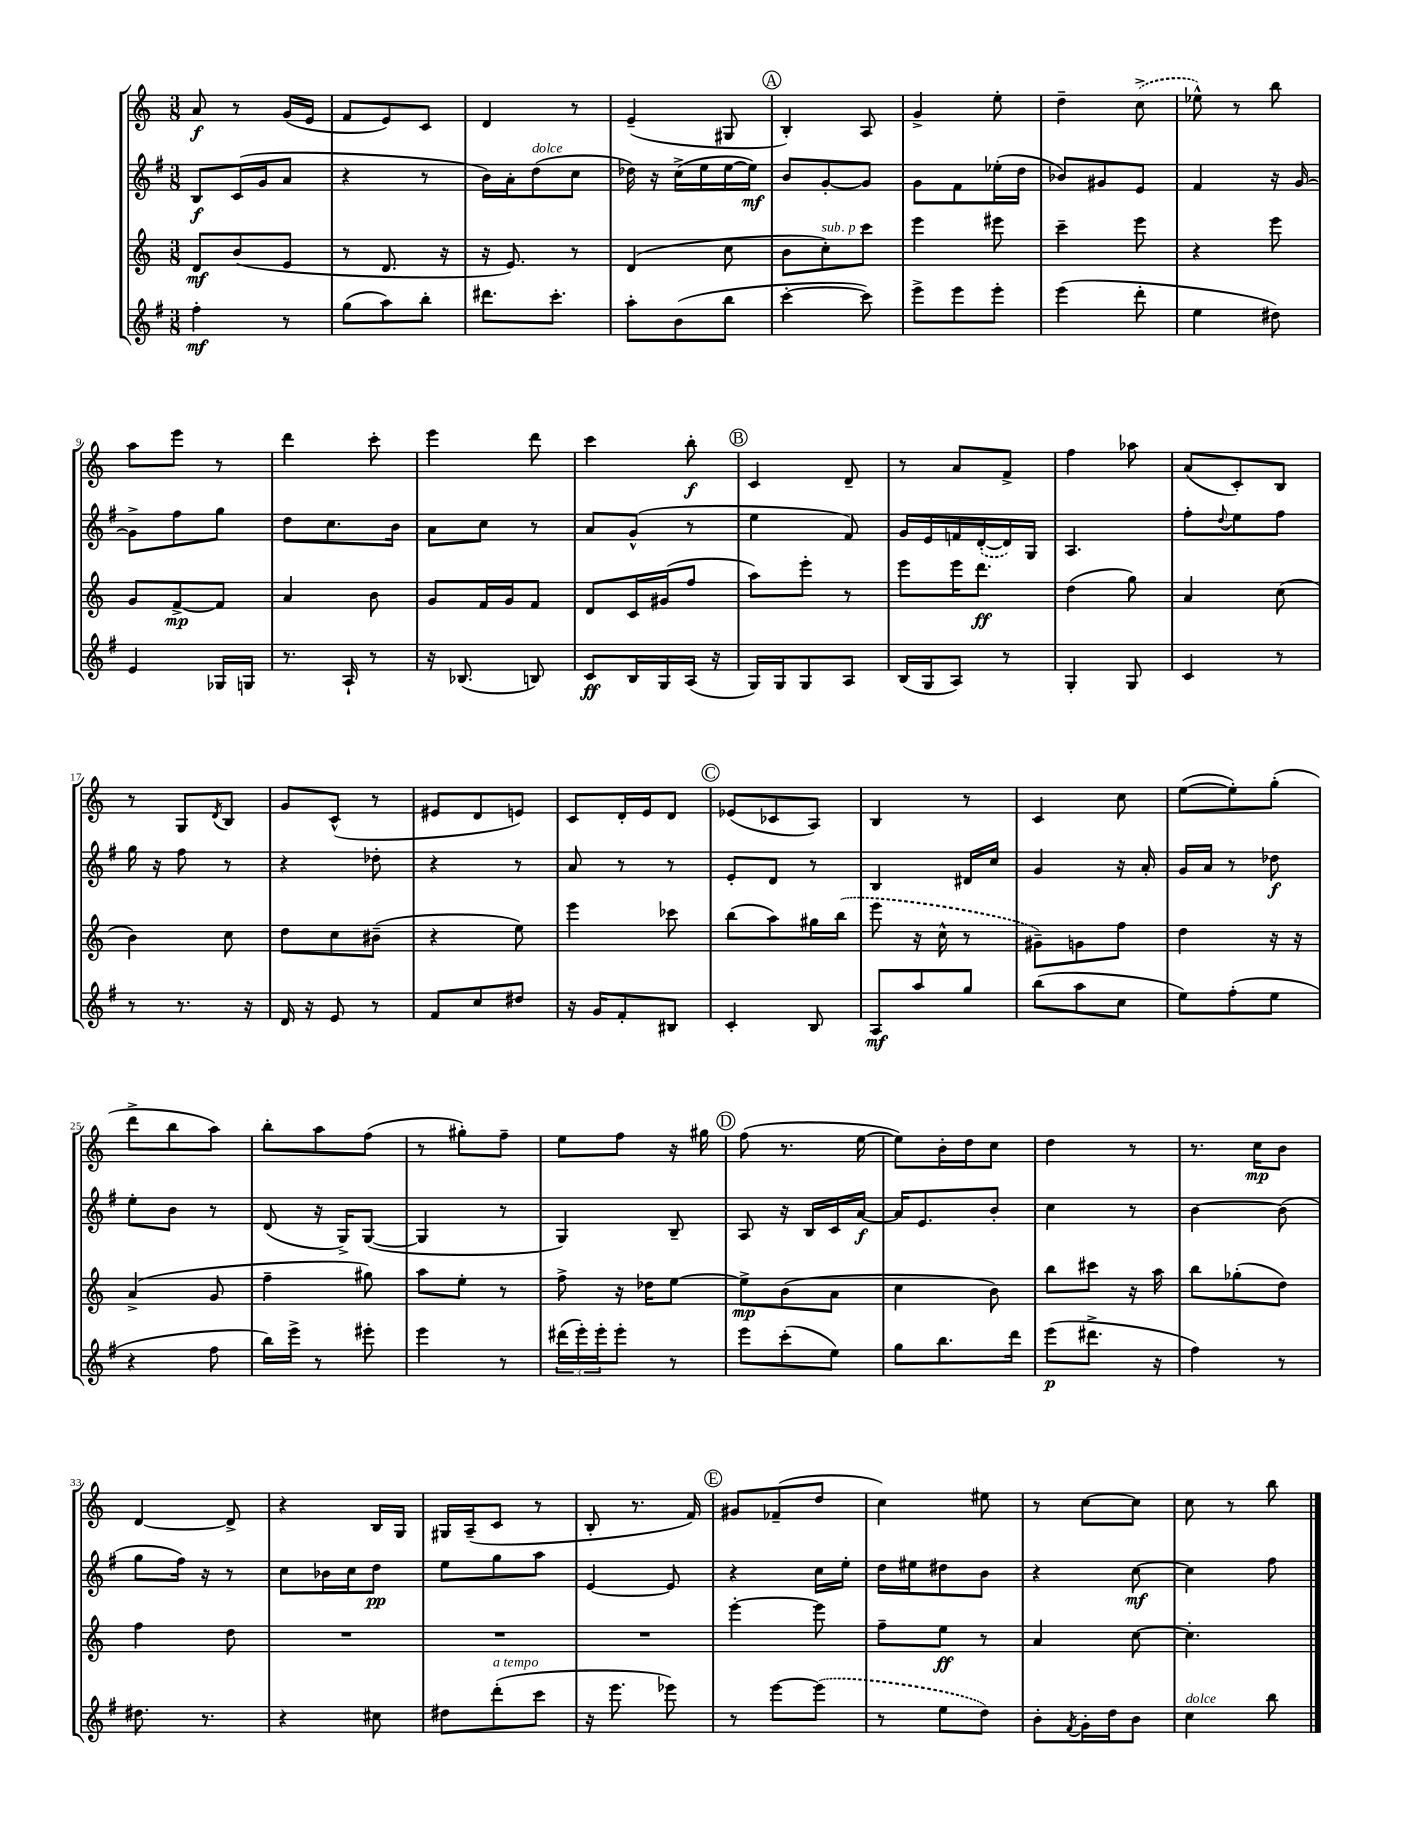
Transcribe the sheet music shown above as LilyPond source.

<<
\new StaffGroup <<
\new Staff = "s0" {
    \clef treble \key c \major \numericTimeSignature \time 3/8
    a'8\f r8 g'16( e'16 |
    f'8 e'8) c'8 |
    d'4 r8 |
    e'4--( gis8 |
    \mark \markup { \circle "A" } b4-.) a8 |
    g'4-> e''8-. |
    d''4-- \once \slurDashed c''8->( |
    ees''8-^) r8 b''8 |
    a''8 e'''8 r8 |
    d'''4 c'''8-. |
    e'''4 d'''8 |
    c'''4 b''8-.\f |
    \mark \markup { \circle "B" } c'4 d'8-- |
    r8 a'8 f'8-> |
    f''4 aes''8 |
    a'8( c'8-.) b8 |
    r8 g8 \acciaccatura { d'8 } b8 |
    g'8 c'8-^( r8 |
    eis'8 d'8 e'8) |
    c'8 d'16-. e'16 d'8 |
    \mark \markup { \circle "C" } ees'8( ces'8 a8) |
    b4 r8 |
    c'4 c''8 |
    e''8~( e''8-.) g''8-.( |
    d'''8-> b''8 a''8) |
    b''8-. a''8 f''8( |
    r8 gis''8-.) f''8-- |
    e''8 f''8 r16 gis''16 |
    \mark \markup { \circle "D" } f''8( r8. e''16~ |
    e''8) b'16-. d''16 c''8 |
    d''4 r8 |
    r8. c''16\mp b'8 |
    d'4~ d'8-> |
    r4 b16 g16 |
    gis16 a16--( c'8 r8 |
    b8-. r8. f'16) |
    \mark \markup { \circle "E" } gis'8 fes'8--( d''8 |
    c''4) eis''8 |
    r8 c''8~ c''8 |
    c''8 r8 b''8 \bar "|." |
}
\new Staff = "s1" {
    \clef treble \key g \major \numericTimeSignature \time 3/8
    b8\f c'16( g'16 a'8 |
    r4 r8 |
    b'16) a'16-. d''8^\markup { \italic "dolce" }( c''8 |
    des''16) r16 c''16->( e''16 e''16~ e''16\mf) |
    \mark \markup { \circle "A" } b'8 g'8~-. g'8 |
    g'8 fis'8 ees''16-.( d''16 |
    bes'8) gis'8 e'8 |
    fis'4 r16 g'16~ |
    g'8-> fis''8 g''8 |
    d''8 c''8. b'16 |
    a'8 c''8 r8 |
    a'8 g'8-^( r8 |
    \mark \markup { \circle "B" } e''4 fis'8) |
    g'16 e'16 f'16 \once \slurDashed d'16~-.( d'16) g16 |
    a4. |
    fis''8-. \appoggiatura { d''8 } e''8 fis''8 |
    g''16 r16 fis''8 r8 |
    r4 des''8-. |
    r4 r8 |
    a'8 r8 r8 |
    \mark \markup { \circle "C" } e'8-. d'8 r8 |
    b4 dis'16 c''16 |
    g'4 r16 a'16-. |
    g'16 a'16 r8 des''8\f |
    e''8-. b'8 r8 |
    d'8( r16 g16->) g8~( |
    g4 r8 |
    g4) b8-- |
    \mark \markup { \circle "D" } a8 r16 b16 c'16 a'16~\f |
    a'16 e'8. b'8-. |
    c''4 r8 |
    b'4~ b'8( |
    g''8 fis''16) r16 r8 |
    c''8 bes'16 c''16 d''8\pp |
    e''8 g''8 a''8 |
    e'4~ e'8 |
    \mark \markup { \circle "E" } r4 c''16 e''16-. |
    d''16 eis''16 dis''8 b'8 |
    r4 c''8~\mf |
    c''4 fis''8 \bar "|." |
}
\new Staff = "s2" {
    \clef treble \key c \major \numericTimeSignature \time 3/8
    d'8\mf b'8( e'8 |
    r8 d'8. r16 |
    r16 e'8.) r8 |
    d'4( c''8 |
    \mark \markup { \circle "A" } b'8 c''8-.^\markup { \italic "sub. p" }) c'''8 |
    e'''4 eis'''8 |
    c'''4-- e'''8 |
    r4 e'''8 |
    g'8 f'8~->\mp f'8 |
    a'4 b'8 |
    g'8 f'16 g'16 f'8 |
    d'8 c'16 gis'16( f''8 |
    \mark \markup { \circle "B" } a''8) e'''8-. r8 |
    e'''8 e'''16 d'''8.\ff |
    d''4( g''8) |
    a'4 c''8( |
    b'4) c''8 |
    d''8 c''8 bis'8--( |
    r4 e''8) |
    e'''4 ces'''8 |
    \mark \markup { \circle "C" } b''8( a''8) gis''16 \once \slurDashed b''16( |
    e'''8 r16 c''16-^ r8 |
    gis'8--) g'8 f''8 |
    d''4 r16 r16 |
    a'4->( g'8 |
    f''4-- gis''8) |
    a''8 e''8-. r8 |
    f''8-> r16 des''16 e''8~ |
    \mark \markup { \circle "D" } e''8->\mp b'8( a'8 |
    c''4 b'8) |
    b''8 cis'''8 r16 a''16 |
    b''8 ges''8-.( d''8) |
    f''4 d''8 |
    R4. |
    R4. |
    R4. |
    \mark \markup { \circle "E" } e'''4~-. e'''8 |
    f''8-- e''8\ff r8 |
    a'4 c''8~ |
    c''4.-. \bar "|." |
}
\new Staff = "s3" {
    \clef treble \key g \major \numericTimeSignature \time 3/8
    fis''4-.\mf r8 |
    g''8( a''8) b''8-. |
    dis'''8. c'''8.-. |
    a''8-. b'8( b''8 |
    \mark \markup { \circle "A" } c'''4~-. c'''8) |
    e'''8-> e'''8 e'''8-. |
    e'''4( d'''8-. |
    e''4 dis''8) |
    e'4 ges16 g16 |
    r8. a16-! r8 |
    r16 bes8.( b8) |
    c'8\ff b16 g16 a16( r16 |
    \mark \markup { \circle "B" } g16) g16 g8 a8 |
    b16( g16 a8) r8 |
    g4-. g8 |
    c'4 r8 |
    r8 r8. r16 |
    d'16 r16 e'8 r8 |
    fis'8 c''8 dis''8 |
    r16 g'16 fis'8-. bis8 |
    \mark \markup { \circle "C" } c'4-. b8 |
    a8\mf a''8 g''8 |
    b''8( a''8 c''8 |
    e''8) fis''8-.( e''8 |
    r4 fis''8 |
    b''16) e'''16-> r8 eis'''8-. |
    e'''4 r8 |
    \tuplet 3/2 { dis'''16( e'''16-.) e'''16-. } e'''8-. r8 |
    \mark \markup { \circle "D" } e'''8 c'''8-.( e''8) |
    g''8 b''8. d'''16 |
    e'''8\p( dis'''8.-> r16 |
    fis''4) r8 |
    dis''8. r8. |
    r4 cis''8 |
    dis''8 d'''8-.^\markup { \italic "a tempo" }( c'''8 |
    r16 e'''8. ees'''8) |
    \mark \markup { \circle "E" } r8 e'''8~ \once \slurDashed e'''8( |
    r8 e''8 d''8) |
    b'8-. \acciaccatura { fis'8 } g'16-. d''16 b'8 |
    c''4^\markup { \italic "dolce" } b''8 \bar "|." |
}
>>
>>
